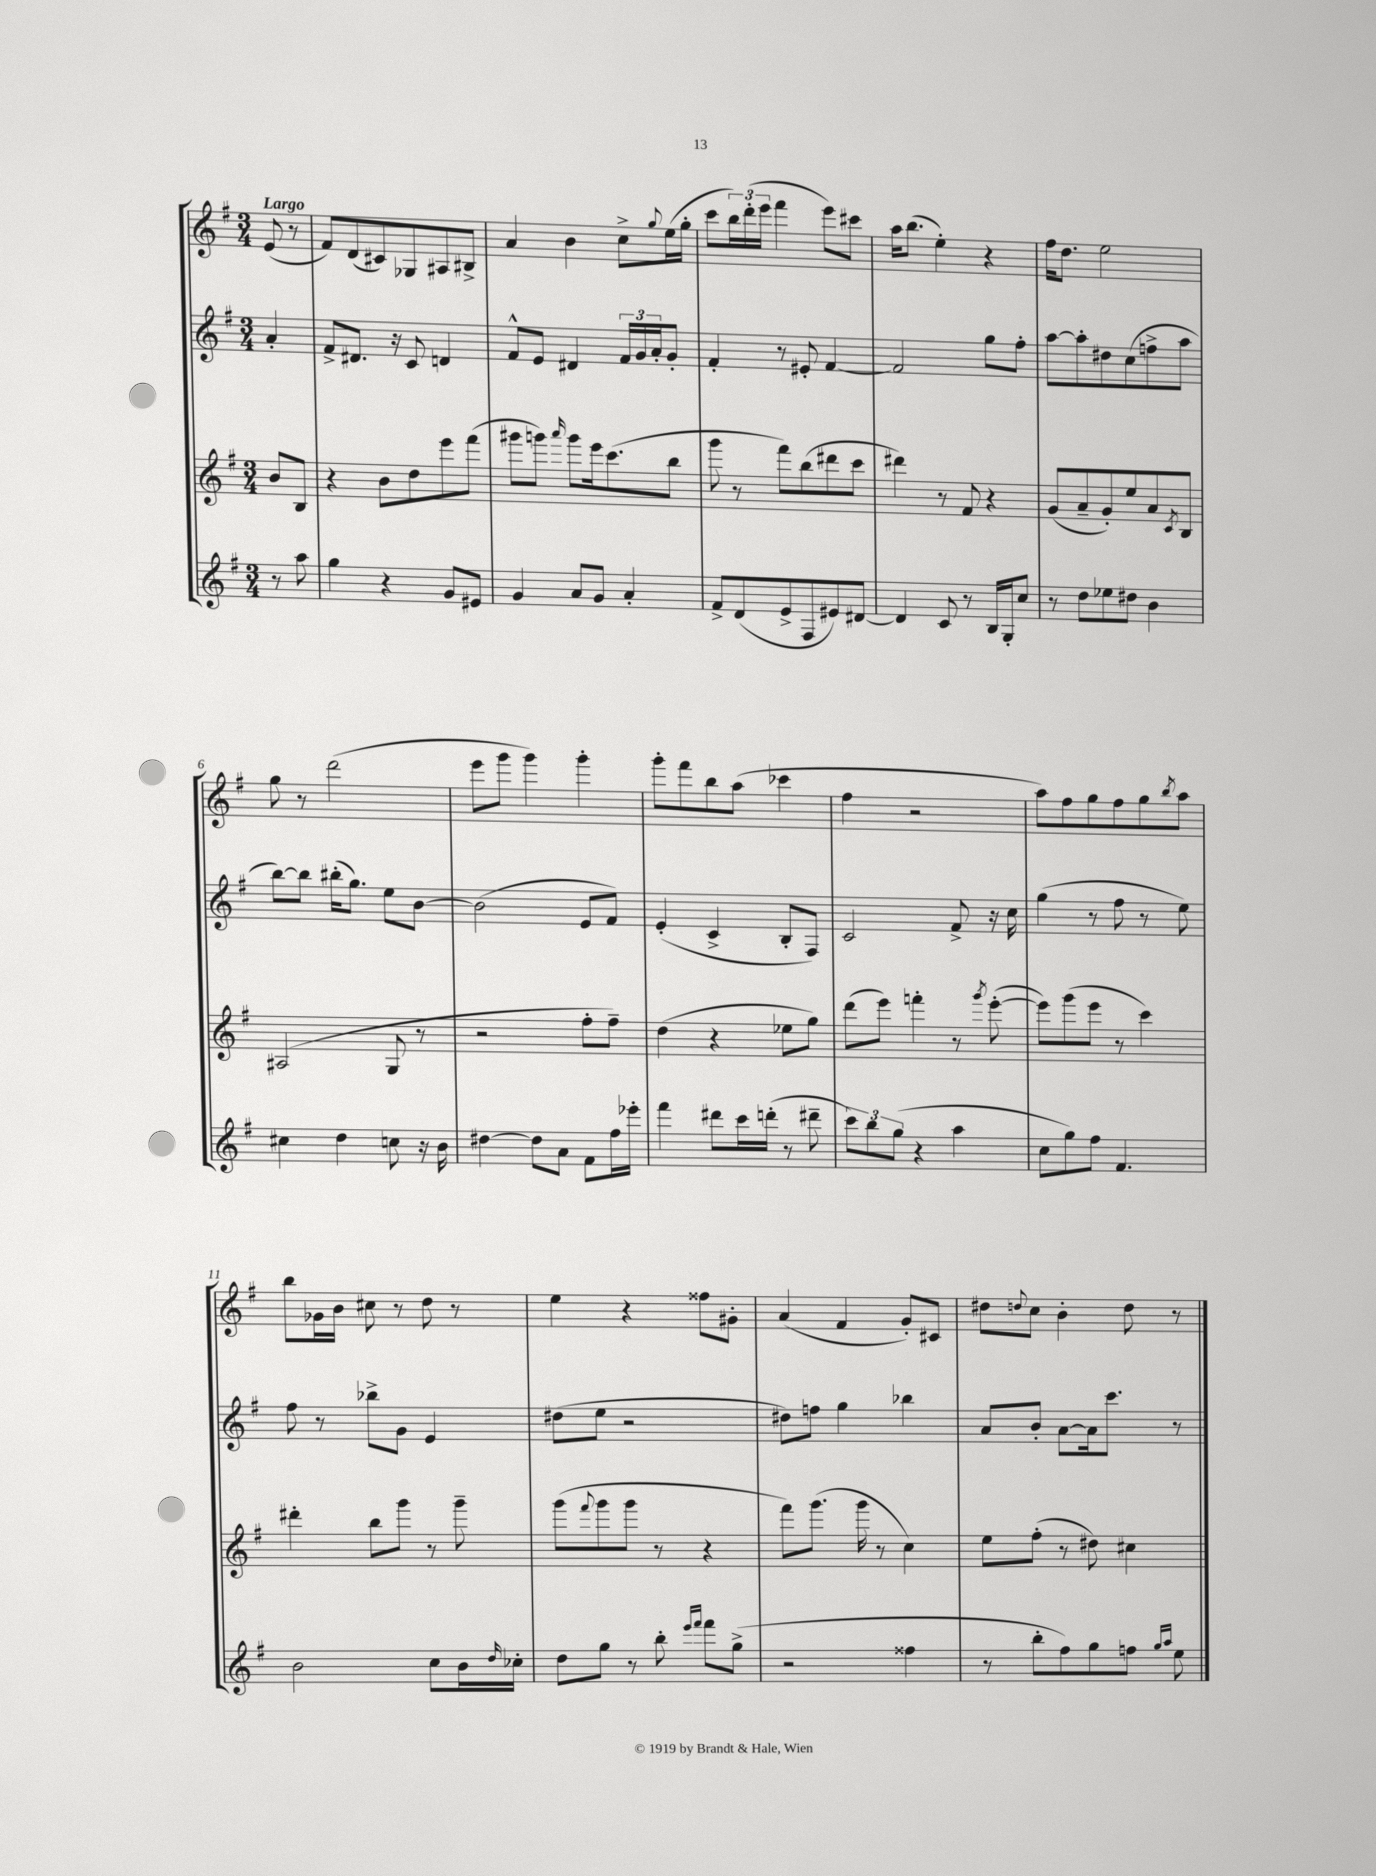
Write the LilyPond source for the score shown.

<<
\new StaffGroup <<
\new Staff = "s0" {
    \clef treble \key g \major \numericTimeSignature \time 3/4 \partial 4 \tempo "Largo"
    e'8( r8 |
    fis'8) d'8( cis'8) ges8 ais8 bis8-> |
    a'4 b'4 c''8-> \appoggiatura { g''8 } e''16( g''16-. |
    c'''8 \tuplet 3/2 { b''16) d'''16-.( e'''16 } fis'''4 e'''8) cis'''8 |
    a''16 b''8.( e''4-.) r4 |
    fis''16 d''8. e''2 |
    g''8 r8 d'''2( |
    e'''8 g'''8 g'''4) g'''4-. |
    g'''8-. fis'''8 b''8 a''8( ces'''4 |
    fis''4 r2 |
    a''8) fis''8 g''8 fis''8 g''8 \acciaccatura { b''8 } a''8 |
    b''8 ges'16 b'16 cis''8 r8 d''8 r8 |
    e''4 r4 fisis''8 gis'8-. |
    a'4( fis'4 g'8-.) cis'8 |
    dis''8 \appoggiatura { d''8 } c''8 b'4-. d''8 r8 \bar "|." |
}
\new Staff = "s1" {
    \clef treble \key g \major \numericTimeSignature \time 3/4 \partial 4
    a'4-. |
    fis'8-> dis'8. r16 c'8 d'4 |
    fis'8-^ e'8 dis'4 \tuplet 3/2 { fis'16 g'16 a'16-. } g'8-. |
    fis'4-. r8 eis'8-. fis'4~ |
    fis'2 g''8 fis''8-. |
    a''8~ a''8-. dis''8 c''8( f''8-> a''8 |
    b''8~) b''8 bis''16-.( g''8.) e''8 b'8~ |
    b'2( e'8 fis'8) |
    e'4-.( c'4-> b8-. fis8) |
    c'2 fis'8-> r16 c''16 |
    g''4( r8 fis''8 r8 e''8) |
    fis''8 r8 bes''8-> g'8 e'4 |
    dis''8( e''8 r2 |
    dis''8) f''8 g''4 bes''4 |
    a'8 b'8-. a'8~ a'16 c'''8. r8 \bar "|." |
}
\new Staff = "s2" {
    \clef treble \key g \major \numericTimeSignature \time 3/4 \partial 4
    b'8 b8 |
    r4 b'8 d''8 e'''8 fis'''8( |
    gis'''8 g'''8) \grace { a'''16 } g'''8 e'''16 c'''8.( b''8 |
    g'''8 r8 fis'''8) b''8( dis'''8 c'''8 |
    dis'''4) r8 fis'8 r4 |
    g'8( a'8-- g'8-.) e''8 a'8 \acciaccatura { c'8 } b8 |
    ais2( g8 r8 |
    r2 fis''8-. fis''8--) |
    d''4( r4 ees''8 g''8) |
    d'''8( e'''8) f'''4-. r8 \acciaccatura { g'''8 } e'''8~-.( |
    e'''8) g'''8( e'''8 r8 c'''4) |
    dis'''4-. b''8 g'''8 r8 g'''8-- |
    g'''8( \appoggiatura { fis'''8 } g'''8 g'''8 r8 r4 |
    fis'''8) g'''8.( g'''16 r8 c''4) |
    e''8 fis''8-.( r8 dis''8) cis''4 \bar "|." |
}
\new Staff = "s3" {
    \clef treble \key g \major \numericTimeSignature \time 3/4 \partial 4
    r8 a''8 |
    g''4 r4 g'8 eis'8 |
    g'4 a'8 g'8 a'4-. |
    fis'8-> d'8( e'8-> fis8 eis'8) dis'8~ |
    dis'4 c'8 r8 b16 g16-. c''8 |
    r8 d''8 ees''8 dis''8 b'4 |
    cis''4 d''4 c''8 r16 b'16 |
    dis''4~ dis''8 a'8 fis'8 fis''16 ees'''16-. |
    fis'''4 dis'''8 c'''16 d'''16-.( r8 dis'''8-- |
    \tuplet 3/2 { c'''8) b''8 g''8( } r4 a''4 |
    c''8 g''8) fis''8 fis'4. |
    b'2 c''8 b'16 \grace { d''16 } ces''16-. |
    d''8 g''8 r8 b''8-. \grace { e'''16 fis'''16 } fis'''8 g''8->( |
    r2 fisis''4 |
    r8 b''8-. fis''8) g''8 f''8 \grace { g''16 a''16 } e''8 \bar "|." |
}
>>
>>
